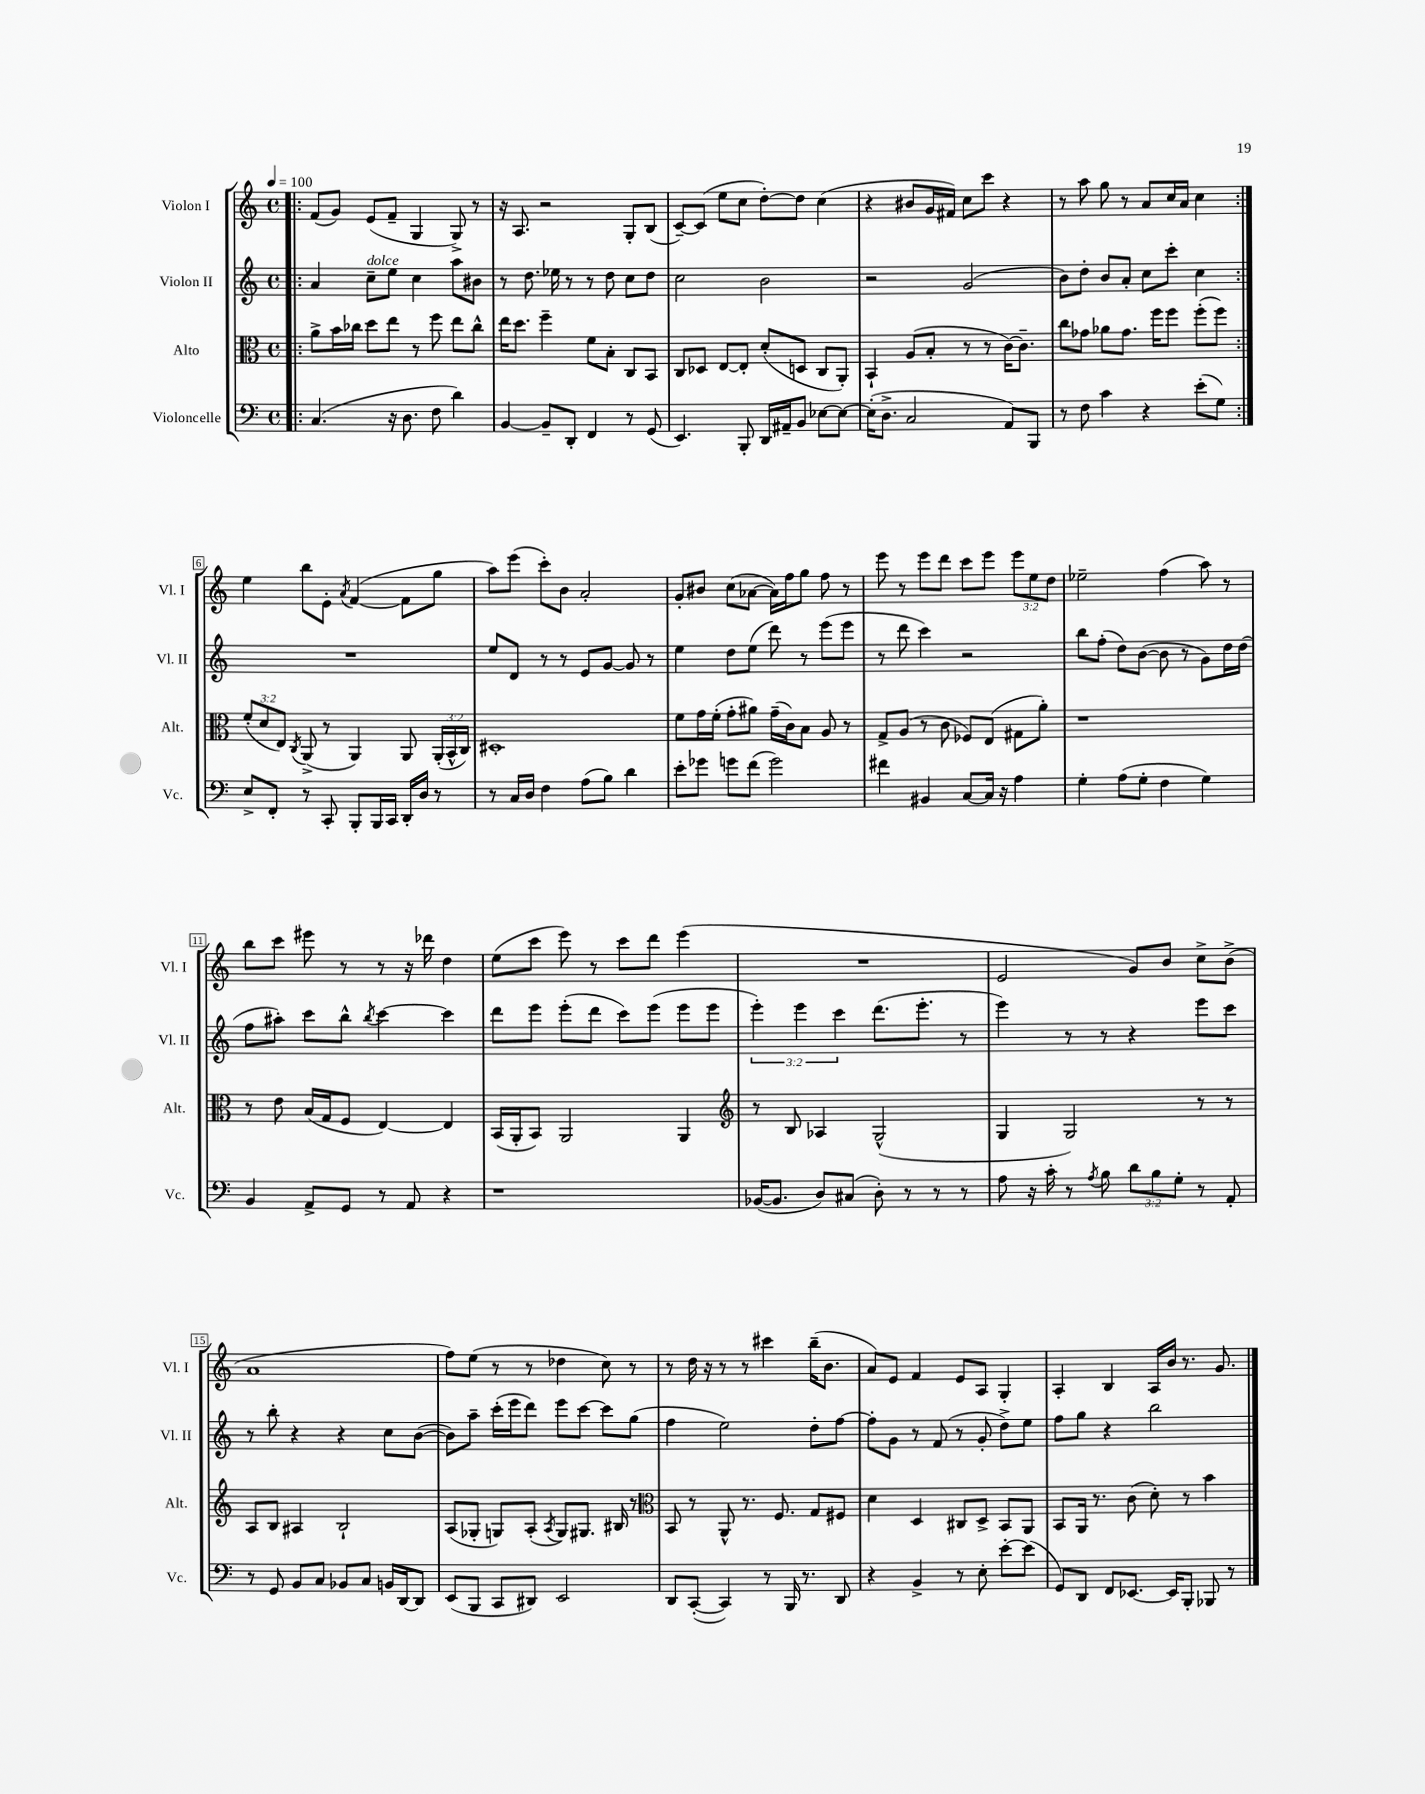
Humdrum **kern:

**kern	**kern	**kern	**kern
*staff4	*staff3	*staff2	*staff1
*clefF4	*clefC3	*clefG2	*clefG2
*k[]	*k[]	*k[]	*k[]
*M4/4	*M4/4	*M4/4	*M4/4
*met(c)	*met(c)	*met(c)	*met(c)
*MM100	*MM100	*MM100	*MM100
=!|:	=!|:	=!|:	=!|:
(4.C	8a^	4a	(8f
.	16b	.	8g)
.	16cc-	.	.
.	8dd	8cc~	(8e
16r	8ee	8ee	8f~
8.D	.	.	.
.	8r	4cc	4G
8F	8ff	.	.
4d)	8ee	8aa	8G^)
.	8cc-^^	8b#	8r
=	=	=	=
[4BB	16ee	8r	16r
.	8.dd	.	8.A
.	.	8.dd	.
8BB~]	4ff~	.	2r
.	.	16ee-	.
8DD'	.	8r	.
4FF	8f	8r	.
.	8B'	8dd	.
8r	8C	8cc	8G'
(8GG	8BB	8dd	(8B
=	=	=	=
4.EE)	8C	2cc	[8c~)
.	8D-	.	(8c]
.	[8E	.	8ee
8BBB'	8E']	.	8cc
16DD	(8d'	2b	[8dd')
16AA#~	.	.	.
8BB	8D	.	8dd]
[8E-	8C	.	(4cc
8E-_	8AA')	.	.
=	=	=	=
(16E-']	4BB`	2r	4r
8.D^	.	.	.
2C	(8A	.	8b#
.	8B'	.	16g
.	.	.	16f#)
.	8r	(2g	8cc
.	8r	.	8ccc
8AA)	[16c)	.	4r
.	8.c~]	.	.
8BBB	.	.	.
=	=	=	=
8r	8cc	8b)	8r
8F	8g-	8dd'	8aa
4c	8a-	8b	8gg
.	8.g-	8a'	8r
4r	.	8cc	8a
.	16ff	.	.
.	8ff	8ccc'	16cc
.	.	.	16a
(8e'	(8ff'	4cc	4cc
8G)	8ff)	.	.
=:|!	=:|!	=:|!	=:|!
8E^	(12f'	1r	4ee
.	12d	.	.
8FF'	.	.	.
.	12E)	.	.
.	8qC	.	.
8r	(8AA^	.	8bb
8CC'	8r	.	8e'
.	.	.	8qa
8BBB'	4AA)	.	([4f
16BBB	.	.	.
16CC	.	.	.
16DD'	8AA	.	8f]
16D	.	.	.
8r	(24AA'	.	8gg
.	24BB^^	.	.
.	24C)	.	.
=	=	=	=
8r	1D#'	8ee	8aa)
16C	.	8d	(8eee
16D	.	.	.
4F	.	8r	8ccc')
.	.	8r	8b
(8A	.	8e	2a'
8B)	.	[8g	.
4d	.	8g]	.
.	.	8r	.
=	=	=	=
8e'	8f	4ee	8g'
8g-	16g	.	8b#
.	(16f'	.	.
8g	8g'	8dd	(8cc
(8f	8a#)	(8ee	[8a-
2g)	(16g~	8ddd)	16a-])
.	16c)	.	16ff
.	8B	8r	8gg
.	8A	(8eee	8ff
.	8r	8eee	8r
=	=	=	=
4f#	8G^	8r	8eee
.	(8A	8ddd	8r
4BB#	8r	4ccc)	8eee
.	8c	.	8ddd
[8C	8F-)	2r	8ccc
16C]	(8E	.	8eee
16r	.	.	.
4A	8G#	.	12eee
.	.	.	12ee
.	8a')	.	.
.	.	.	12dd
=	=	=	=
4G'	1r	8bb	2ee-~
.	.	(8ff'	.
(8A	.	8dd)	.
8G'	.	([8b	.
4F	.	8b]	(4ff
.	.	8r	.
4G)	.	8g)	8aa)
.	.	16dd	8r
.	.	(16dd	.
=	=	=	=
4BB	8r	8ff	8bb
.	8e	8aa#')	8ccc
8AA^	(16B	8ccc	8eee#
.	16G	.	.
8GG	8F	8bb^^	8r
.	.	8qbb	.
8r	[4E)	[4ccc	8r
8AA	.	.	16r
.	.	.	16ddd-
4r	4E]	4ccc]	4dd
=	=	=	=
1r	(16BB	8ddd	(8ee
.	16AA'	.	.
.	8BB)	8eee	8ccc
.	2AA	(8eee'	8eee)
.	.	8ddd	8r
.	.	8ccc)	8ccc
.	.	(8eee	8ddd
.	4AA	8eee	(4eee
.	.	8eee	.
=	=	=	=
*	*clefG2	*	*
([16BB-	8r	6eee')	1r
8.BB-]	.	.	.
.	8B	.	.
.	.	6eee	.
8D)	4A-	.	.
.	.	6ccc	.
(8C#	.	.	.
8D')	(2G^^	(8.ddd	.
8r	.	.	.
.	.	8.eee'	.
8r	.	.	.
8r	.	8r	.
=	=	=	=
8A	4G	4eee)	2e
16r	.	.	.
16c'	.	.	.
8r	2G)	8r	.
8qA	.	.	.
8B	.	8r	.
12d	.	4r	8g)
12B	.	.	.
.	.	.	8b
12G'	.	.	.
8r	8r	8eee	8cc^
8AA'	8r	8ccc	(8b^
=	=	=	=
8r	8A	8r	1a
8GG	8B	8bb'	.
8BB	4A#	4r	.
8C	.	.	.
8BB-	2B`	4r	.
8C	.	.	.
16BB	.	8cc	.
[16DD	.	.	.
8DD]	.	([8b	.
=	=	=	=
(8EE	(8A	8b])	8ff)
8BBB	8G-'	8aa~	(8ee
8CC	8G)	(16ccc'	8r
.	.	16eee	.
8DD#)	(8A'	8ddd)	8r
.	8qA	.	.
2EE	8G)	8eee	4dd-
.	8.G#	[8ccc	.
.	.	8ccc]	8cc)
.	16B#	.	.
.	8r	(8gg	8r
=	=	=	=
*	*clefC3	*	*
8DD	8BB	4ff	8r
([8CC'	8r	.	16dd
.	.	.	16r
4CC])	8AA^^	2ee)	8r
.	8.r	.	8r
8r	.	.	4ccc#
.	8.F	.	.
16BBB	.	.	.
8.r	.	.	.
.	8G	8dd'	(16bb~
.	.	.	8.b
8DD	8F#	[8ff	.
=	=	=	=
4r	4d	8ff']	8a)
.	.	8g	8e
4BB^	4D	8r	4f
.	.	(8f	.
8r	8C#	8r	8e
8E'	8D^	8g'	8A
[8e'	8BB	8dd^)	4G'
(8e]	8AA	8ee	.
=	=	=	=
8GG)	8BB	8ff	4A'
8DD	16AA	8gg	.
.	8.r	.	.
8FF	.	4r	4B
[8.EE-	(8c	.	.
.	8d')	2bb	16A
16EE-]	.	.	16b
8BBB'	8r	.	8.r
8BBB-	4b	.	.
.	.	.	8.g
8r	.	.	.
==	==	==	==
*-	*-	*-	*-
